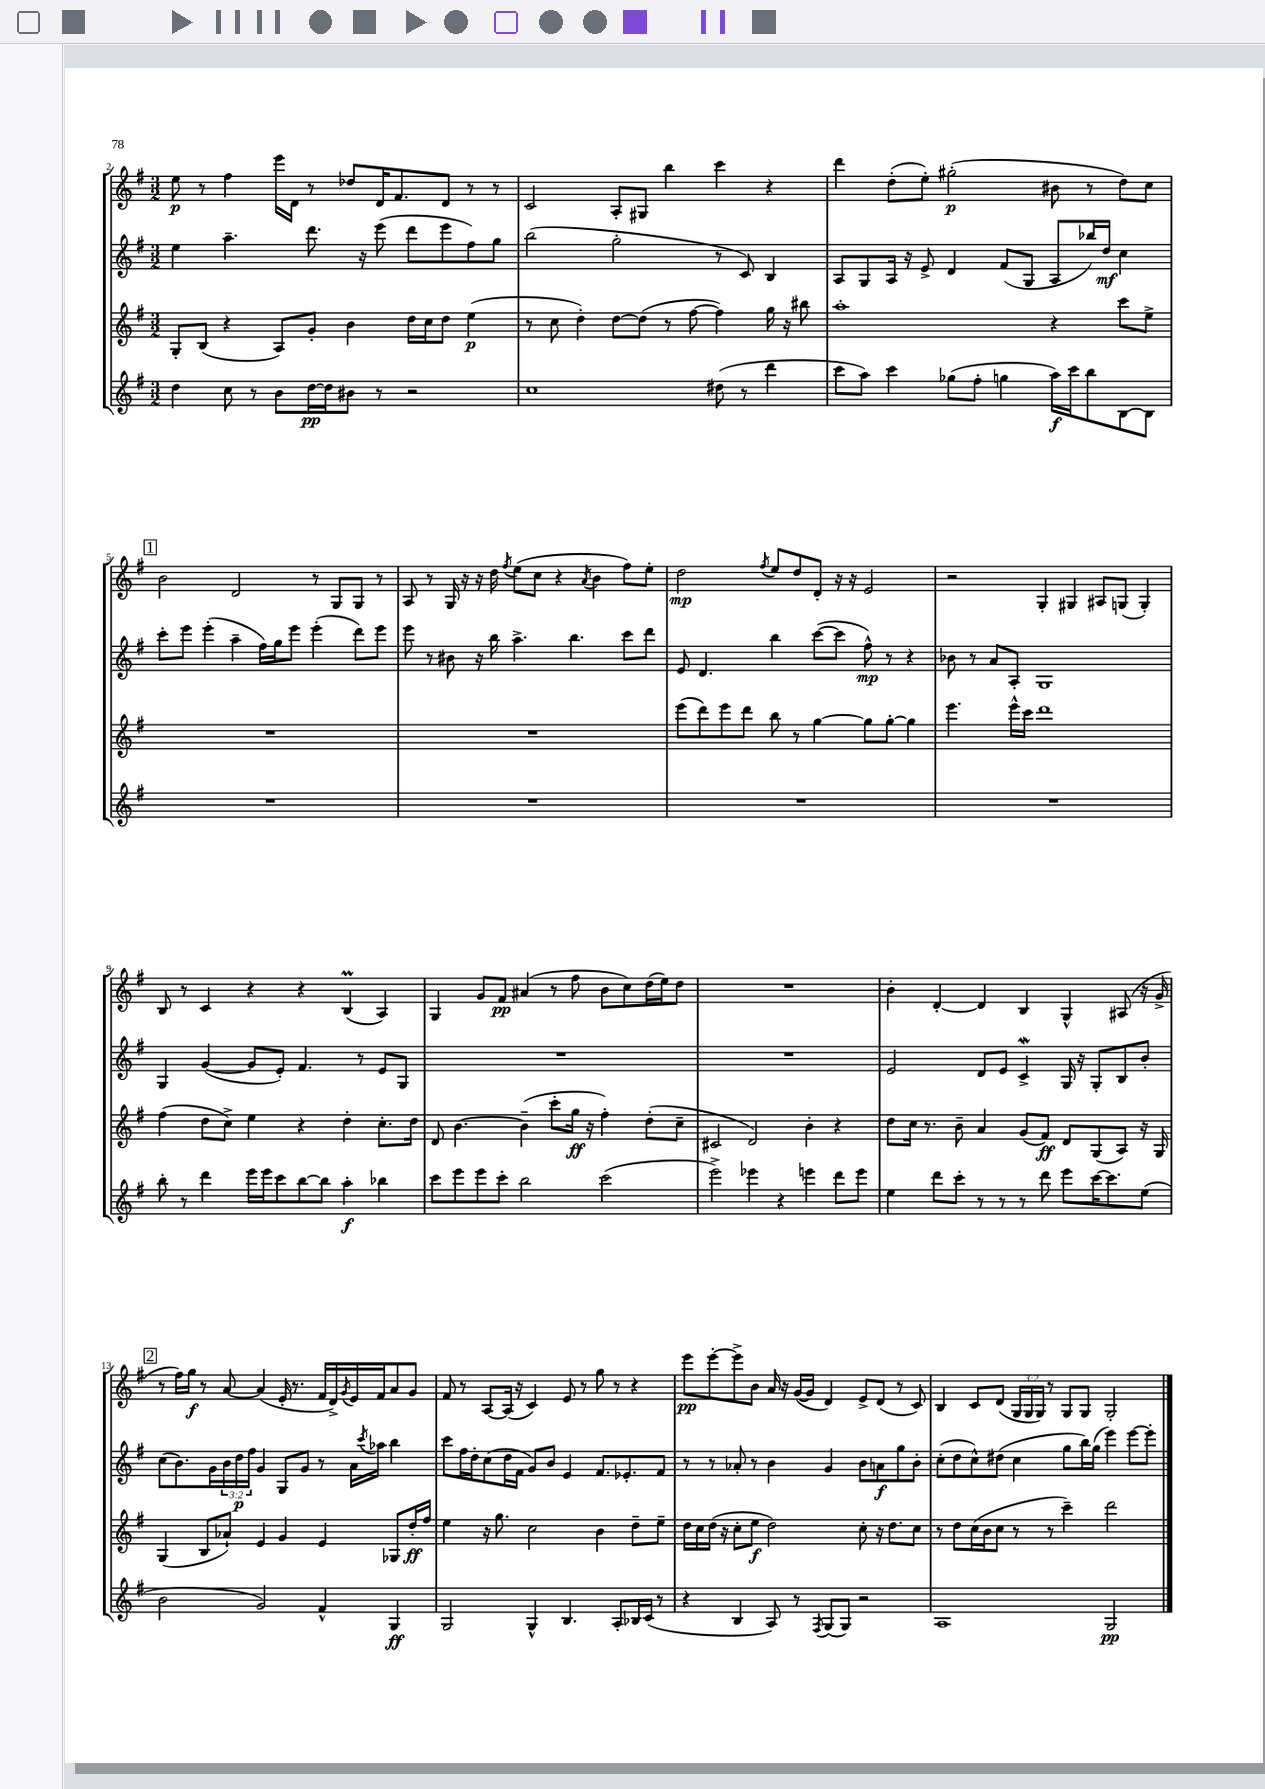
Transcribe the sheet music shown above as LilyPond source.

<<
\new StaffGroup <<
\new Staff = "s0" {
    \clef treble \key g \major \numericTimeSignature \time 3/2 \override Staff.TupletNumber.text = #tuplet-number::calc-fraction-text
    e''8\p r8 fis''4 e'''16 d'16 r8 des''8 d'16 fis'8. d'8 r8 r8 |
    c'2 a8-. gis8 b''4 c'''4 r4 |
    d'''4 d''8-.( e''8-.) gis''2-.\p( bis'8 r8 d''8) c''8 |
    \mark \markup { \box "1" } b'2 d'2 r8 g8 g8 r8 |
    a8 r8 g16 r16 r16 d''16 \acciaccatura { fis''8 } e''8( c''8 r4 \acciaccatura { a'8 } b'4 fis''8) e''8-. |
    d''2\mp \acciaccatura { fis''8 } e''8 d''8 d'8-. r16 r16 e'2 |
    r2 g4-. gis4 ais8 g8( g4-.) |
    b8 r8 c'4 r4 r4 b4\prall( a4) |
    g4 g'8 fis'8\pp ais'4( r8 fis''8 b'8 c''8) d''16( e''16) d''8 |
    R1. |
    b'4-. d'4~-. d'4 b4 g4-^ ais8( r16 g'16-> |
    \mark \markup { \box "2" } r8 fis''16) g''16\f r8 a'8~ a'4( e'16-. r8. fis'16 d'16->) \acciaccatura { g'8 } e'16 fis'16 a'8 g'8 |
    fis'8 r8 a8~ a16( r16 c'4) e'8 r8 g''8 r8 r4 |
    e'''8\pp e'''8~-. e'''8-> b'8 a'16 r16 g'16~( g'16 d'4) e'8-> d'8( r8 c'8) |
    b4 c'8 d'8( \tuplet 3/2 { g16 g16 g16) } r8 g8 g8 g2-. \bar "|." |
}
\new Staff = "s1" {
    \clef treble \key g \major \numericTimeSignature \time 3/2 \override Staff.TupletNumber.text = #tuplet-number::calc-fraction-text
    e''4 a''4.-- d'''8. r16 e'''8( d'''8 e'''8 fis''8) g''8 |
    b''2( g''2-. r8 c'8) b4 |
    a8 g8 a16 r16 e'8-> d'4 fis'8( g8 a8 bes''16) d''16\mf c''4 |
    \mark \markup { \box "1" } c'''8-. e'''8 e'''4-.( a''4-- fis''16) g''16 e'''8 e'''4-.( d'''8) e'''8 |
    e'''8 r8 bis'8 r16 b''16 a''4.-> b''4. c'''8 d'''8 |
    e'8 d'4. b''4 c'''8~( c'''8 fis''8-^\mp) r8 r4 |
    bes'8 r8 a'8 a8-. g1 |
    g4 g'4~( g'8 e'8-.) fis'4. r8 e'8 g8 |
    R1. |
    R1. |
    e'2 d'8 e'8 c'4->\mordent g16 r16 g8-. b8 b'8-. |
    \mark \markup { \box "2" } c''8( b'8.) g'16 \tuplet 3/2 { b'16 d''16\p fis''16 } g'4 g8 g'8 r8 a'16 \acciaccatura { c'''8 } aes''16 b''4 |
    c'''8 fis''16 d''16-. c''8( d''16 fis'16 g'8) b'8 e'4 fis'8. ees'8.-. fis'8 |
    r8 r8 aes'8-. r8 b'4 g'4 b'8 a'8\f g''8 b'8-. |
    c''8-.( d''8 c''8-^) dis''8( c''4 g''8 b''16) g''16( e'''4) e'''8~ e'''8-. \bar "|." |
}
\new Staff = "s2" {
    \clef treble \key g \major \numericTimeSignature \time 3/2
    g8-. b8( r4 a8) g'8-. b'4 d''16 c''16 d''8 e''4\p( |
    r8 c''8 d''4-.) d''8~ d''8( r8 fis''8~ fis''4) g''16 r16 bis''8 |
    a''1-. r4 c'''8 e''8-> |
    \mark \markup { \box "1" } R1. |
    R1. |
    e'''8( d'''8) e'''8 d'''8 b''8 r8 g''4~ g''8 g''8~-. g''4 |
    e'''4. e'''16-^ c'''16 d'''1 |
    fis''4( d''8 c''8->) e''4 r4 d''4-. c''8.-. d''16 |
    d'8 b'4.~ b'4--( c'''8-. g''16\ff r16 fis''4-.) d''8-.( c''8-- |
    cis'2 d'2) b'4-. r4 |
    d''8 c''16 r8. b'8-- a'4 g'8( fis'8\ff) d'8 g8( a8) r16 g16 |
    \mark \markup { \box "2" } g4( b8 aes'8-!) e'4 g'4 e'4 ges8 d''16-.\ff fis''16 |
    e''4 r16 g''8. c''2 b'4 d''8-- e''8-- |
    d''16 c''16 d''16( r16 c''8-. e''8\f d''2) c''8-. r16 d''8. c''8 |
    r8 d''8 c''16( b'16 c''8 r8 r8 c'''4--) d'''2 \bar "|." |
}
\new Staff = "s3" {
    \clef treble \key g \major \numericTimeSignature \time 3/2
    d''4 c''8 r8 b'8 d''16~\pp d''16 bis'8 r8 r2 |
    c''1 dis''8( r8 d'''4 |
    c'''8 a''8) c'''4 ges''8( fis''8-. g''4 a''16\f) c'''16 b''8 b8~ b8 |
    \mark \markup { \box "1" } R1. |
    R1. |
    R1. |
    R1. |
    b''8-. r8 d'''4 e'''16 e'''16 c'''8 b''8~ b''8 a''4-.\f bes''4 |
    c'''8 e'''8 e'''8 c'''8-. b''2 c'''2( |
    e'''2->) ees'''4 r4 e'''4 d'''8 e'''8 |
    e''4 d'''8 c'''8-. r8 r8 r8 d'''8 e'''8 c'''16~ c'''8. e''8( |
    \mark \markup { \box "2" } b'2 g'2) fis'4-^ g4\ff |
    g2 g4-^ b4. a8-. bes16 c'16( r8 |
    r4 b4 a8) r8 \acciaccatura { fis8 } g8( g8) r2 |
    a1 g2\pp \bar "|." |
}
>>
>>
\layout { \context { \Score currentBarNumber = #2 } }
